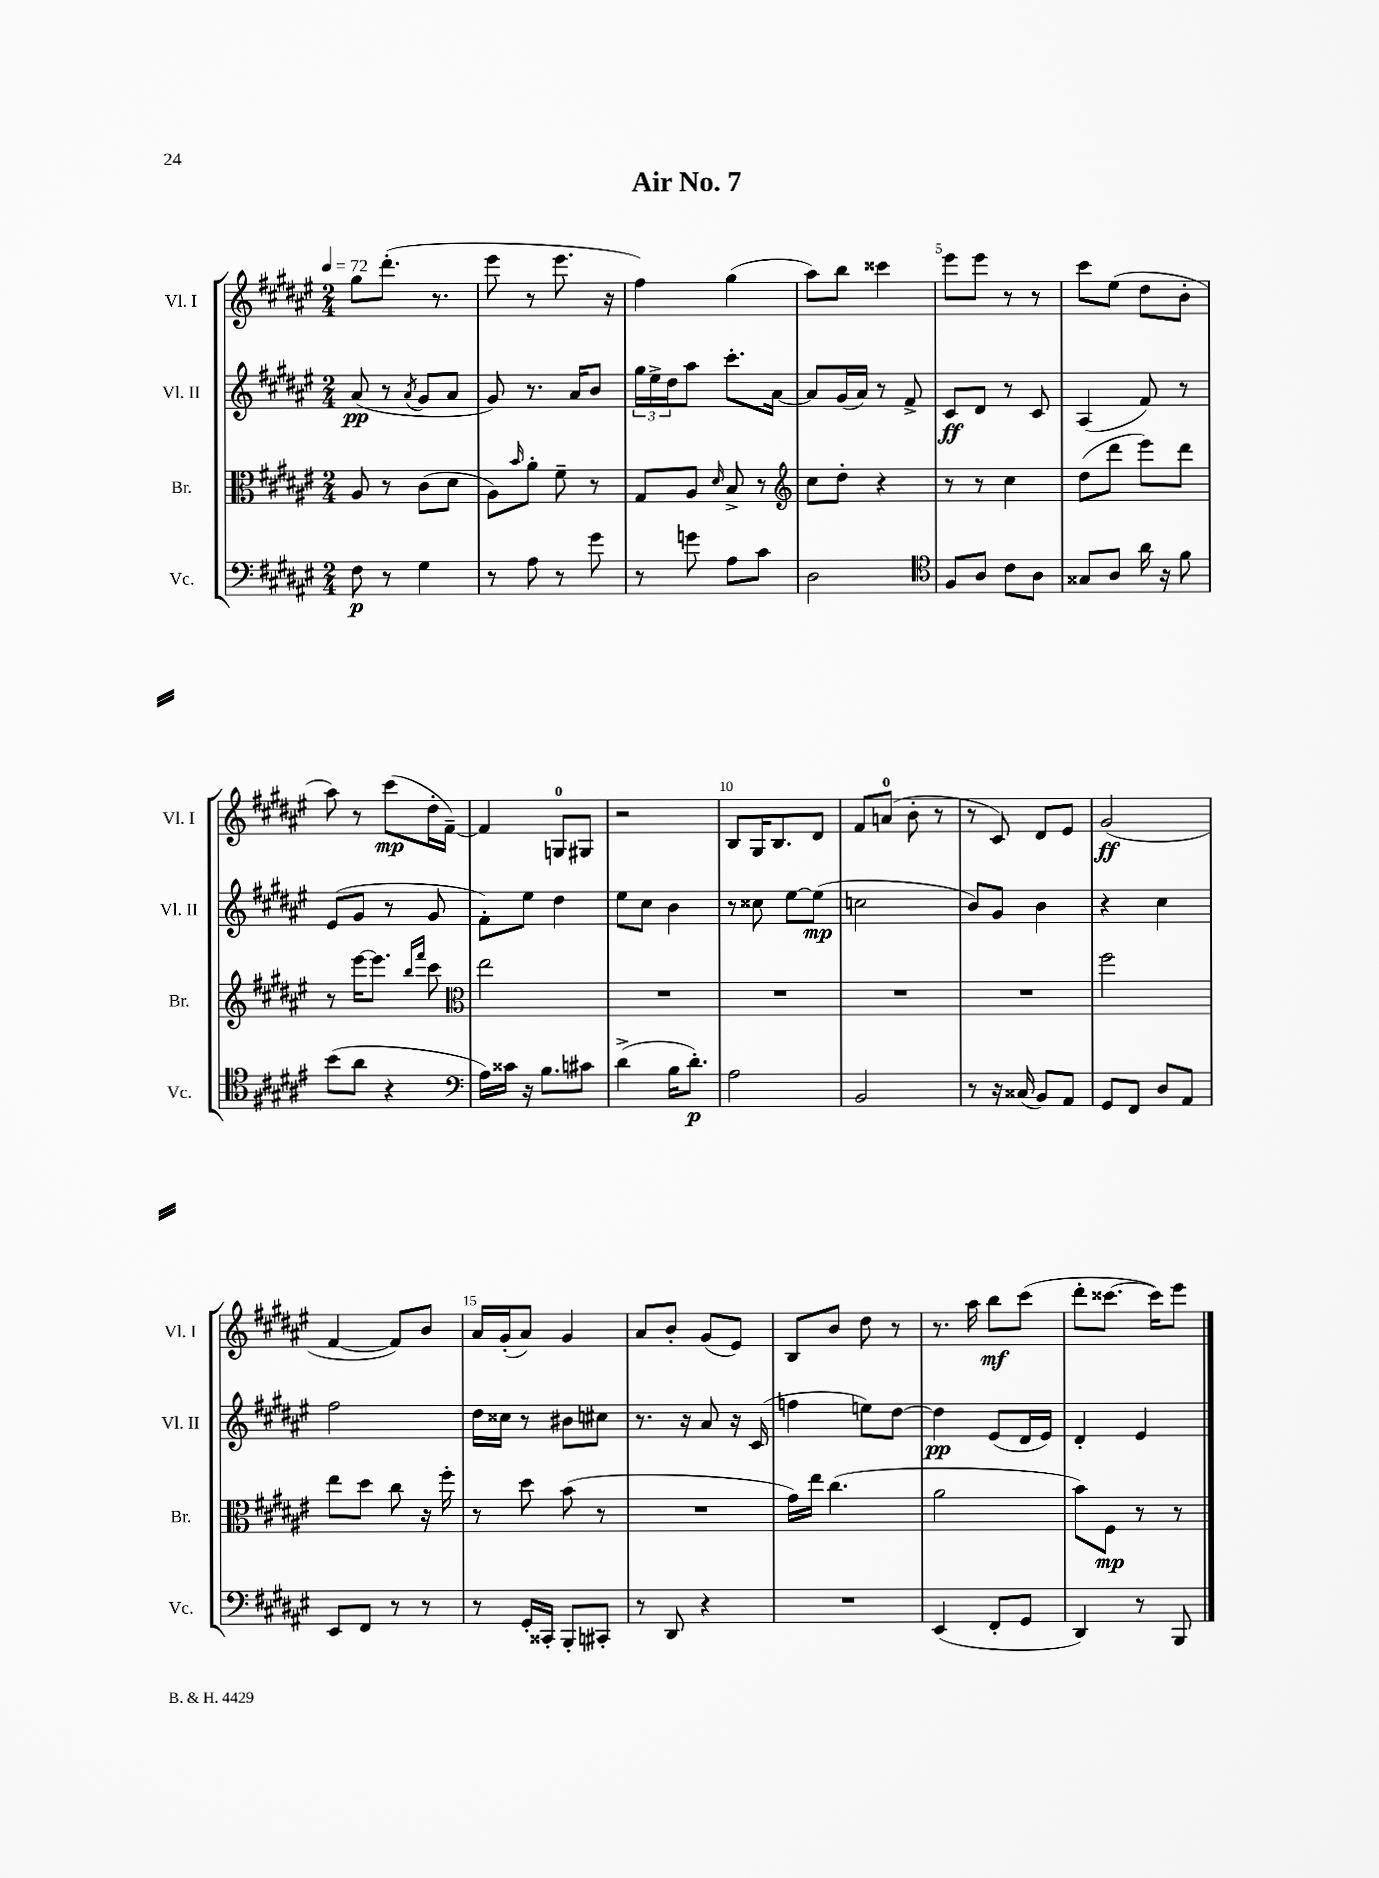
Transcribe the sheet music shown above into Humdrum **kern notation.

**kern	**kern	**kern	**kern
*staff4	*staff3	*staff2	*staff1
*clefF4	*clefC3	*clefG2	*clefG2
*k[f#c#g#d#a#e#]	*k[f#c#g#d#a#e#]	*k[f#c#g#d#a#e#]	*k[f#c#g#d#a#e#]
*M2/4	*M2/4	*M2/4	*M2/4
*MM72	*MM72	*MM72	*MM72
8F#\	8A#/	(8a#/	8gg#\L
8r	8r	8r	(8.ddd#'\J
.	.	8qa#/	.
4G#\	(8c#\L	8g#/L	.
.	.	.	8.r
.	8d#\J	8a#/J	.
=	=	=	=
8r	8A#\L)	8g#/)	8eee#\
.	16qqb/	.	.
8A#\	8a#'\J	8.r	8r
8r	8f#~\	.	8.eee#\
.	.	16a#/LK	.
8g#\	8r	8b/J	.
.	.	.	16r
=	=	=	=
8r	8G#/L	24gg#\LL	4ff#\)
.	.	24ee#^\	.
.	.	24dd#\J	.
8g\	8A#/J	8aa#\J	.
.	16qqd#/	.	.
8A#\L	8B^/	8.ccc#'\L	(4gg#\
8c#\J	8r	.	.
.	.	[16a#\Jk	.
=	=	=	=
*	*clefG2	*	*
2D#\	8cc#\L	8a#/]L	8aa#\L)
.	8dd#'\J	(16g#/L	8bb\J
.	.	16a#/JJ)	.
.	4r	8r	4ccc##\
.	.	8f#^/	.
=	=	=	=
*clefC4	*	*	*
8F#/L	8r	8c#/L	8eee#\L
8A#/J	8r	8d#/J	8eee#\J
8c#\L	4cc#\	8r	8r
8A#\J	.	8c#/	8r
=	=	=	=
8G##/L	(8dd#\L	(4A#/	8ccc#\L
8A#/J	8ddd#\J	.	(8ee#\J
16a#\	8eee#\L)	8f#/)	8dd#\L
16r	.	.	.
8f#\	8ddd#\J	8r	8b'\J
=	=	=	=
(8b\L	8r	(8e#/L	8aa#\)
8a#\J	[16eee#\LK	8g#/J	8r
.	8.eee#\]J	.	.
4r	.	8r	(8ccc#\L
.	16qqbb/LL	.	.
.	16qqfff#/JJ	.	.
.	8ccc#\	8g#/	16dd#'\L
.	.	.	[16f#~\JJ)
=	=	=	=
*clefF4	*clefC3	*	*
16A#\LL)	2ee#\	8f#'\L)	4f#/]
16c##\JJ	.	.	.
16r	.	8ee#\J	.
8.B\L	.	.	.
.	.	4dd#\	8G/L
8c#\J	.	.	8G#/J
=	=	=	=
(4d#^\	2r	8ee#\L	2r
.	.	8cc#\J	.
16B\LK	.	4b\	.
8.d#'\J)	.	.	.
=	=	=	=
2A#\	2r	8r	8B/L
.	.	8cc##\	16G#/K
.	.	.	8.B/
.	.	[8ee#\L	.
.	.	(8ee#\]J	8d#/J
=	=	=	=
2BB/	2r	2cc\	8f#/L
.	.	.	(8a/J
.	.	.	8b'\
.	.	.	8r
=	=	=	=
8r	2r	8b/L)	8r
16r	.	8g#/J	8c#/)
(16C##/	.	.	.
8BB/L)	.	4b\	8d#/L
8AA#/J	.	.	8e#/J
=	=	=	=
8GG#/L	2ff#\	4r	(2g#/
8FF#/J	.	.	.
8D#/L	.	4cc#\	.
8AA#/J	.	.	.
=	=	=	=
8EE#/L	8ee#\L	2ff#\	[4f#/
8FF#/J	8dd#\J	.	.
8r	8cc#\	.	8f#/]L)
8r	16r	.	8b/J
.	16ff#'\	.	.
=	=	=	=
8r	8r	16dd#\LL	16a#/LL
.	.	16cc##\JJ	(16g#'/J
16GG#'/LL	8dd#\	8r	8a#/J)
16CC##'/JJ	.	.	.
8BBB'/L	(8b\	8b#\L	4g#/
8CC#'/J	8r	8cc#\J	.
=	=	=	=
8r	2r	8.r	8a#/L
8DD#/	.	.	8b'/J
.	.	16r	.
4r	.	8a#/	(8g#/L
.	.	16r	8e#/J)
.	.	(16c#/	.
=	=	=	=
2r	16g#\LL)	4ff\	8B/L
.	16ee#\JJ	.	.
.	(4.cc#\	.	8b/J
.	.	8ee\L)	8dd#\
.	.	[8dd#\J	8r
=	=	=	=
(4EE#/	2a#\	4dd#\]	8.r
.	.	.	16aa#\
8FF#'/L	.	(8e#/L	8bb\L
8GG#/J	.	16d#/L	(8ccc#\J
.	.	16e#/JJ)	.
=	=	=	=
4DD#/)	8b\L)	4d#'/	8ddd#'\L
.	8F#\J	.	[8.ccc##\J
8r	8r	4e#/	.
.	.	.	16ccc##\]LK)
8BBB/	8r	.	8eee#\J
==	==	==	==
*-	*-	*-	*-
